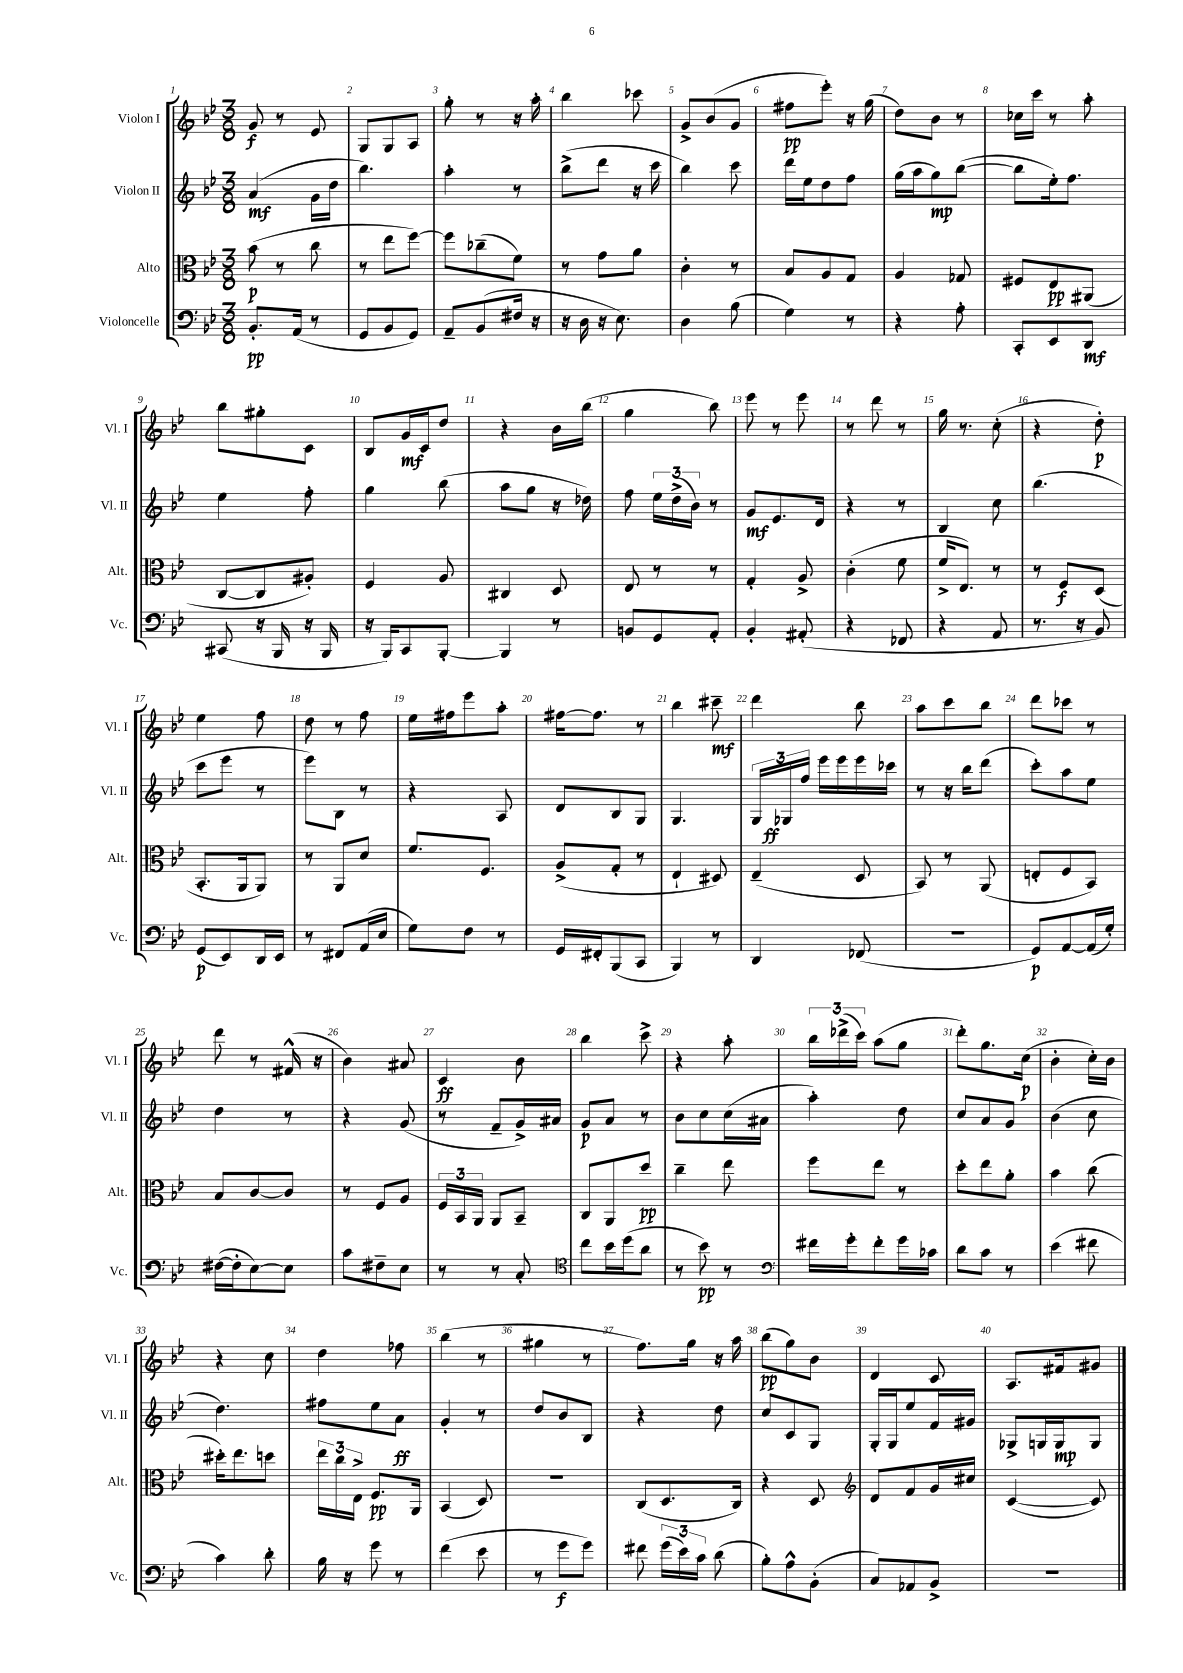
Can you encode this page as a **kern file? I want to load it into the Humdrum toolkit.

**kern	**dynam	**kern	**dynam	**kern	**dynam	**kern	**dynam
*part4	*part4	*part3	*part3	*part2	*part2	*part1	*part1
*staff4	*staff4	*staff3	*staff3	*staff2	*staff2	*staff1	*staff1
*I"Violoncelle	*	*I"Alto	*	*I"Violon II	*	*I"Violon I	*
*I'Vc.	*	*I'Alt.	*	*I'Vl. II	*	*I'Vl. I	*
*clefF4	*	*clefC3	*	*clefG2	*	*clefG2	*
*k[b-e-]	*	*k[b-e-]	*	*k[b-e-]	*	*k[b-e-]	*
*M3/8	*	*M3/8	*	*M3/8	*	*M3/8	*
=1	=1	=1	=1	=1	=1	=1	=1
8.BB-'/L	pp	(8b-\	p	(4a/	mf	8g/	f
.	.	8r	.	.	.	8r	.
(16AA/Jk	.	.	.	.	.	.	.
8r	.	8cc\	.	16g\LL	.	8e-/	.
.	.	.	.	16dd\JJ	.	.	.
=2	=2	=2	=2	=2	=2	=2	=2
8GG/L	.	8r	.	4.bb-\)	.	8G/L	.
8BB-/	.	8ee-\L	.	.	.	8G/	.
8GG/J)	.	[8ff\J)	.	.	.	8A/J	.
=3	=3	=3	=3	=3	=3	=3	=3
8AA~/L	.	8ff\L]	.	4aa'\	.	8gg'\	.
(8BB-/	.	(8cc-X~\	.	.	.	8r	.
16F#X/Jk	.	8f\J)	.	8r	.	16r	.
16r	.	.	.	.	.	16aa'\	.
=4	=4	=4	=4	=4	=4	=4	=4
16r	.	8r	.	(8bb-^\L	.	4bb-\	.
16D\	.	.	.	.	.	.	.
16r	.	8g\L	.	8ddd\J	.	.	.
8.E-\)	.	.	.	.	.	.	.
.	.	8a\J	.	16r	.	8ccc-X\	.
.	.	.	.	16ccc\	.	.	.
=5	=5	=5	=5	=5	=5	=5	=5
4D\	.	4c'\	.	4bb-\)	.	8g^/L	.
.	.	.	.	.	.	(8b-/	.
(8B-\	.	8r	.	8ccc\	.	8g/J	.
=6	=6	=6	=6	=6	=6	=6	=6
4G\)	.	8B-/L	.	16ddd\LL	.	8ff#X\L	pp
.	.	.	.	16ee-\J	.	.	.
.	.	8A/	.	8dd\	.	8eee-'\J)	.
8r	.	8G/J	.	8ff\J	.	16r	.
.	.	.	.	.	.	(16gg\	.
=7	=7	=7	=7	=7	=7	=7	=7
4r	.	4A/	.	(16gg\LL	.	8dd\L)	.
.	.	.	.	16aa\J	.	.	.
.	.	.	.	8gg\)	mp	8b-\J	.
8A'\	.	8G-X/	.	([8bb-\J	.	8r	.
=8	=8	=8	=8	=8	=8	=8	=8
8CC'/L	.	8F#X/L	.	8bb-\L]	.	16cc-X\LL	.
.	.	.	.	.	.	16ccc\JJ	.
8EE-/	.	8E-/	pp	16ee-'\k)	.	8r	.
.	.	.	.	8.ff\J	.	.	.
8DD/J	mf	(8AA#X/J	.	.	.	8aa'\	.
!!LO:LB:g=z
=9	=9	=9	=9	=9	=9	=9	=9
(8CC#X/	.	[8C/L	.	4ee-\	.	8bb-\L	.
16r	.	8C/]	.	.	.	8gg#X'\	.
16BBB-/	.	.	.	.	.	.	.
16r	.	8A#X'/J)	.	8ff'\	.	8c\J	.
16BBB-/	.	.	.	.	.	.	.
=10	=10	=10	=10	=10	=10	=10	=10
16r	.	4F/	.	4gg\	.	8B-/L	.
16BBB-/KL)	.	.	.	.	.	.	.
8CC/	.	.	.	.	.	16g/L	mf
.	.	.	.	.	.	16c/J	.
[8BBB-'/J	.	8A/	.	(8bb-\	.	8dd/J	.
=11	=11	=11	=11	=11	=11	=11	=11
4BBB-/]	.	4C#X/	.	8aa\L	.	4r	.
.	.	.	.	8gg\J	.	.	.
8r	.	8D/	.	16r	.	16b-\LL	.
.	.	.	.	16dd-X\)	.	(16bb-\JJ	.
=12	=12	=12	=12	=12	=12	=12	=12
8BBn/L	.	8E-/	.	8ff\	.	4gg\	.
8GG/	.	8r	.	24ee-\LL	.	.	.
.	.	.	.	(24dd^\	.	.	.
.	.	.	.	24b-\JJ)	.	.	.
8AA'/J	.	8r	.	8r	.	8bb-\)	.
=13	=13	=13	=13	=13	=13	=13	=13
4BB-'/	.	4G'/	.	8g/L	mf	8eee-\	.
.	.	.	.	8.e-/	.	8r	.
(8AA#X'/	.	8A^/	.	.	.	8eee-\	.
.	.	.	.	16d/Jk	.	.	.
=14	=14	=14	=14	=14	=14	=14	=14
4r	.	(4c'\	.	4r	.	8r	.
.	.	.	.	.	.	8ddd\	.
8FF-X/	.	8f\	.	8r	.	8r	.
=15	=15	=15	=15	=15	=15	=15	=15
4r	.	16f^/KL	.	4B-/	.	16gg\	.
.	.	8.E-/J)	.	.	.	8.r	.
8AA/	.	8r	.	8cc\	.	(8cc'\	.
=16	=16	=16	=16	=16	=16	=16	=16
8.r	.	8r	.	(4.bb-\	.	4r	.
.	.	8F/L	f	.	.	.	.
16r	.	.	.	.	.	.	.
8BB-/)	.	(8D/J	.	.	.	8dd'\)	p
!!LO:LB:g=z
=17	=17	=17	=17	=17	=17	=17	=17
(8GG/L	p	8.BB-'/L	.	8ccc\L	.	4ee-\	.
8EE-/)	.	.	.	8eee-\J	.	.	.
.	.	16AA/k	.	.	.	.	.
16DD/L	.	8AA/J)	.	8r	.	8ff\	.
16EE-/JJ	.	.	.	.	.	.	.
=18	=18	=18	=18	=18	=18	=18	=18
8r	.	8r	.	8eee-\L)	.	8dd\	.
8FF#X/L	.	8AA/L	.	8B-\J	.	8r	.
(16AA/L	.	8d/J	.	8r	.	8ff\	.
16E-/JJ	.	.	.	.	.	.	.
=19	=19	=19	=19	=19	=19	=19	=19
8G\L)	.	8.f/L	.	4r	.	16ee-\LL	.
.	.	.	.	.	.	16ff#X\J	.
8F\J	.	.	.	.	.	8eee-\	.
.	.	8.F/J	.	.	.	.	.
8r	.	.	.	8A/	.	8aa'\J	.
=20	=20	=20	=20	=20	=20	=20	=20
16GG/LL	.	(8A^/L	.	8d/L	.	[16ff#X\KL	.
16FF#X'/J	.	.	.	.	.	8.ff#\J]	.
(8BBB-/	.	8G'/J	.	8B-/	.	.	.
8CC/J	.	8r	.	8G/J	.	8r	.
=21	=21	=21	=21	=21	=21	=21	=21
4BBB-/)	.	4E-`/	.	4.G/	.	4bb-\	.
8r	.	8D#X/)	.	.	.	8ccc#X~\	mf
=22	=22	=22	=22	=22	=22	=22	=22
4DD/	.	(4E-~/	.	24G/LL	.	4ddd\	.
.	.	.	.	24G-X/	ff	.	.
.	.	.	.	24ff/JJ	.	.	.
.	.	.	.	16eee-\LL	.	.	.
.	.	.	.	16eee-\	.	.	.
(8FF-X/	.	8D/	.	16eee-\	.	8bb-\	.
.	.	.	.	16ccc-X\JJ	.	.	.
=23	=23	=23	=23	=23	=23	=23	=23
4.r	.	8BB-/)	.	8r	.	8aa\L	.
.	.	8r	.	16r	.	8ccc\	.
.	.	.	.	16bb-\KL	.	.	.
.	.	(8AA/	.	(8ddd\J	.	8bb-\J	.
=24	=24	=24	=24	=24	=24	=24	=24
8GG/L)	p	8En'/L	.	8ccc'\L)	.	8ddd\L	.
[8AA/	.	8F/	.	8aa\	.	8ccc-X\J	.
(16AA/L]	.	8BB-/J)	.	8ee-\J	.	8r	.
16G'/JJ)	.	.	.	.	.	.	.
!!LO:LB:g=z
=25	=25	=25	=25	=25	=25	=25	=25
([16F#X\LL	.	8B-/L	.	4dd\	.	8ddd\	.
16F#'\J]	.	.	.	.	.	.	.
[8E-\)	.	[8c/	.	.	.	8r	.
8E-\J]	.	8c/J]	.	8r	.	(16f#X^^/	.
.	.	.	.	.	.	16r	.
=26	=26	=26	=26	=26	=26	=26	=26
8c\L	.	8r	.	4r	.	4b-\)	.
8F#X~\	.	8F/L	.	.	.	.	.
8E-\J	.	8A/J	.	(8g/	.	8a#X/	.
=27	=27	=27	=27	=27	=27	=27	=27
8r	.	24F/LL	.	8r	.	4c/	ff
.	.	24BB-/	.	.	.	.	.
.	.	24AA/JJ	.	.	.	.	.
8r	.	8AA/L	.	8f~/L	.	.	.
8C'/	.	8BB-~/J	.	16g^/L)	.	8b-\	.
.	.	.	.	16a#X/JJ	.	.	.
=28	=28	=28	=28	=28	=28	=28	=28
*clefC4	*	*	*	*	*	*	*
8cc\L	.	8C/L	.	8g/L	p	4bb-\	.
16b-\L	.	8AA/	.	8a/J	.	.	.
(16dd\J	.	.	.	.	.	.	.
8a\J	.	8dd/J	pp	8r	.	8ccc^\	.
=29	=29	=29	=29	=29	=29	=29	=29
8r	.	4cc~\	.	8b-\L	.	4r	.
8b-\)	pp	.	.	8cc\	.	.	.
8r	.	8ee-\	.	(16cc\L	.	8aa'\	.
.	.	.	.	16a#X\JJ	.	.	.
=30	=30	=30	=30	=30	=30	=30	=30
*clefF4	*	*	*	*	*	*	*
16f#X\LL	.	8ff\L	.	4aa'\)	.	24bb-\LL	.
.	.	.	.	.	.	(24ddd-X^\	.
16g'\J	.	.	.	.	.	.	.
.	.	.	.	.	.	24ccc\JJ)	.
8f#'\	.	8ee-\J	.	.	.	(8aa\L	.
16g\L	.	8r	.	8dd\	.	8gg\J	.
16c-X\JJ	.	.	.	.	.	.	.
=31	=31	=31	=31	=31	=31	=31	=31
8d\L	.	8dd'\L	.	8cc/L	.	8ddd'\L)	.
8c\J	.	8ee-\	.	8a/	.	8.gg\	.
8r	.	8a'\J	.	8g/J	.	.	.
.	.	.	.	.	.	(16cc\Jk	p
=32	=32	=32	=32	=32	=32	=32	=32
(4e-\	.	4b-\	.	(4b-\	.	4b-'\	.
8f#X\	.	(8cc\	.	8cc\	.	16cc'\LL)	.
.	.	.	.	.	.	16b-\JJ	.
!!LO:LB:g=z
=33	=33	=33	=33	=33	=33	=33	=33
4c\)	.	16dd#X'\KL)	.	4.dd\)	.	4r	.
.	.	8.ee-\	.	.	.	.	.
8d'\	.	8ddn\J	.	.	.	8cc\	.
=34	=34	=34	=34	=34	=34	=34	=34
16B-\	.	24ee-\LL	.	8ff#X\L	.	4dd\	.
.	.	24cc\	.	.	.	.	.
16r	.	.	.	.	.	.	.
.	.	24E-^\JJ	.	.	.	.	.
8g\	.	8.F/L	pp	8ee-\	.	.	.
8r	.	.	.	8a\J	ff	8ff-X\	.
.	.	16AA/Jk	.	.	.	.	.
=35	=35	=35	=35	=35	=35	=35	=35
(4f\	.	(4BB-/	.	4g'/	.	(4bb-\	.
8e-\	.	8D/)	.	8r	.	8r	.
=36	=36	=36	=36	=36	=36	=36	=36
8r	.	4.r	.	8dd/L	.	4gg#X\	.
8g\L	f	.	.	8b-/	.	.	.
8g\J)	.	.	.	8B-/J	.	8r	.
=37	=37	=37	=37	=37	=37	=37	=37
8f#X\	.	(8C/L	.	4r	.	8.ff\L)	.
(24g\LL	.	8.D/	.	.	.	.	.
24e-\)	.	.	.	.	.	.	.
.	.	.	.	.	.	16gg\Jk	.
24c\JJ	.	.	.	.	.	.	.
(8d\	.	.	.	8dd\	.	16r	.
.	.	16C/Jk)	.	.	.	16aa\	.
=38	=38	=38	=38	=38	=38	=38	=38
8B-'\L)	.	4r	.	8cc/L	.	(8bb-\L	pp
8A^^\	.	.	.	8c/	.	8gg\)	.
(8BB-'\J	.	8D/	.	8G/J	.	8b-\J	.
=39	=39	=39	=39	=39	=39	=39	=39
*	*	*clefG2	*	*	*	*	*
8C/L)	.	8d/L	.	16G'/LL	.	4d/	.
.	.	.	.	16G/J	.	.	.
8AA-X/	.	8f/	.	8ee-/	.	.	.
8BB-^/J	.	16g/L	.	16f/L	.	8c/	.
.	.	16cc#X/JJ	.	16g#X/JJ	.	.	.
=40	=40	=40	=40	=40	=40	=40	=40
4.r	.	([4c/	.	8G-X^/L	.	8.A/L	.
.	.	.	.	16Gn/L	.	.	.
.	.	.	.	16G/J	mp	16f#X/k	.
.	.	8c/])	.	8G/J	.	8g#X/J	.
==	==	==	==	==	==	==	==
*-	*-	*-	*-	*-	*-	*-	*-
